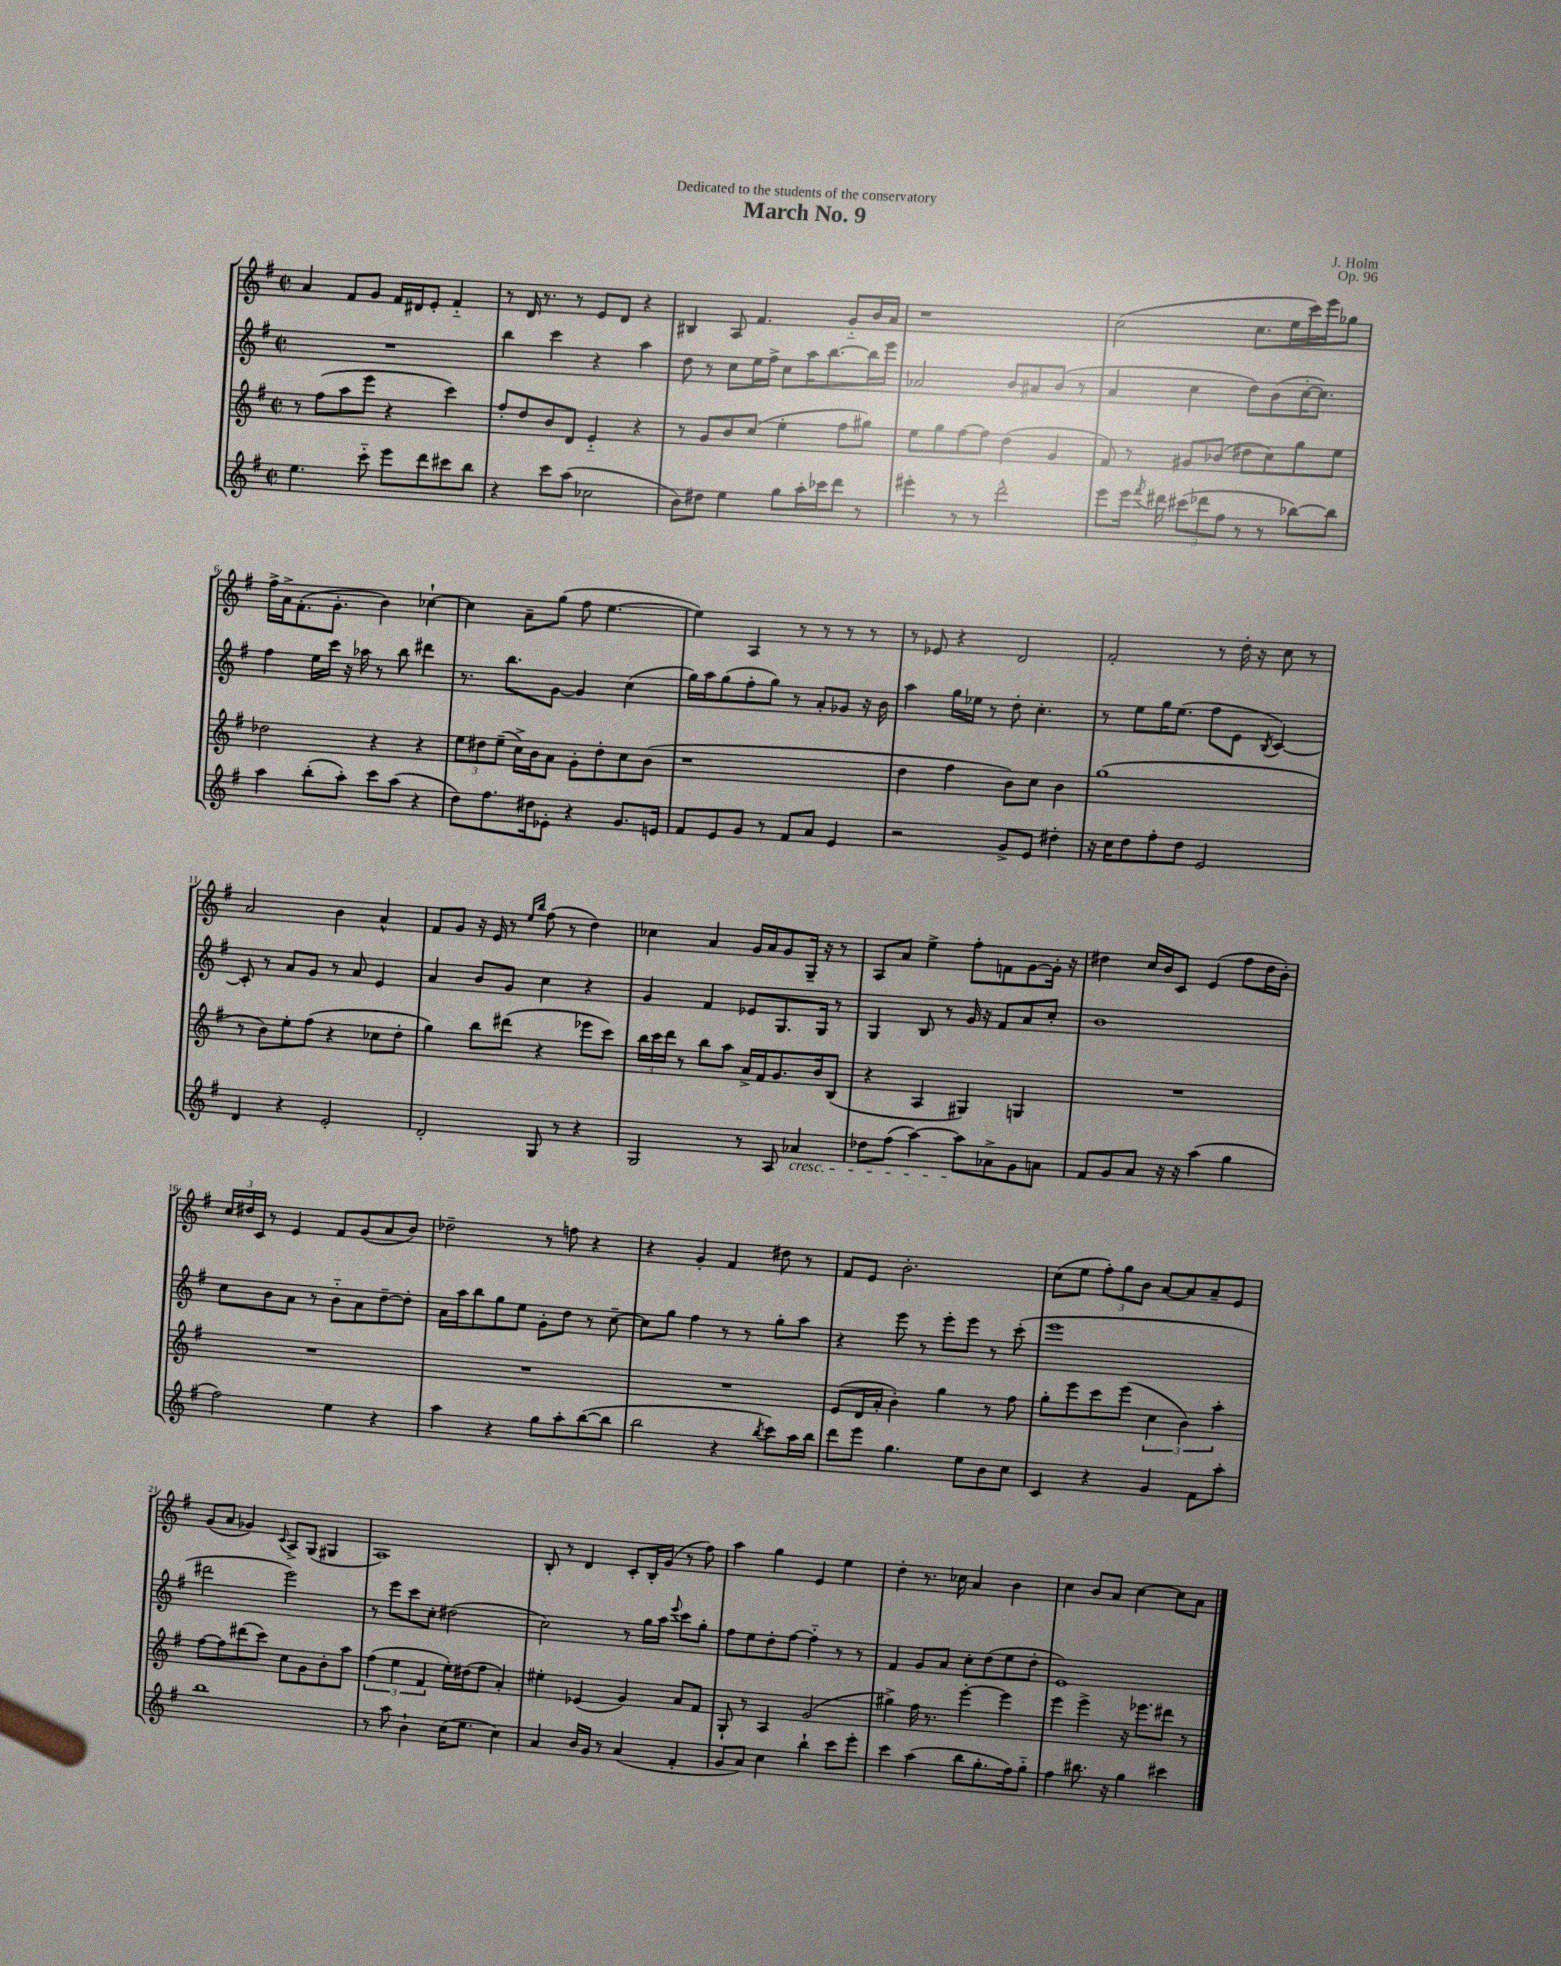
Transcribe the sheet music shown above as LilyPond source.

\header { title = "March No. 9" composer = "J. Holm" dedication = "Dedicated to the students of the conservatory" opus = "Op. 96" }
<<
\new StaffGroup <<
\new Staff = "s0" {
    \clef treble \key g \major \defaultTimeSignature \time 2/2
    \autoBeamOff a'4 fis'8[ g'8] fis'16[ dis'16 e'8]-. fis'4-_ |
    r8 d'16 r8. r8 e'8[ d'8] r4 |
    bis4 a8 fis'4. g'8[-_ b'16 a'16] |
    r1 |
    c''2( c''8.[ e''16 c'''16) e'''16 ges''8] |
    fis''16[-> a'16-> fis'8.-.( g'8.]-. b'4) ces''4~-! |
    ces''4 a'8[-- g''8]( fis''8 e''4.~ |
    e''4) a4 r8 r8 r8 r8 |
    r8 ees'8 r4 d'2 |
    fis'2-. r8 d''16-. r16 c''8 r8 |
    a'2 b'4 a'4-^ |
    fis'8[ g'8] r16 e'16 r8 \grace { e''16[ b''16] } fis''8( r8 d''4) |
    ces''4 a'4 g'16[ a'16 g'8 g16]-- r16 r8 |
    a8[ a'8] e''4-> fis''8[-. f'8 g'8~ g'16]-. r16 |
    dis''4 c''16[ b'16 c'8] e'4( fis''8[ dis''16 b'16]-.) |
    \tuplet 3/2 { c''16[ dis''16 c'16] } r8 e'4 fis'8[ g'8( a'8 b'8]) |
    des''2-- r8 f''8 r4 |
    r4 g'4-. fis'4 dis''8 r8 |
    fis'8[ e'8] b'2.-. |
    c''8[( e''8] \tuplet 3/2 { fis''8[-.) g''8 b'8] } a'8[~ a'8 a'8-- e'8] |
    g'8[( a'8] ges'4) \appoggiatura { c'8 } a8[-> g8]( gis4 |
    a1) |
    b8-. r8 d'4 c'8[-. b16-. g'16]( r8 fis''8) |
    a''4 g''4 e'4 e''4 |
    d''4-. r8. ces''16 a'4 b'4 |
    c''4 b'8[ a'8] c''4~ c''8[ a'8] \bar "|." |
}
\new Staff = "s1" {
    \clef treble \key g \major \defaultTimeSignature \time 2/2
    \autoBeamOff R1 |
    b''4 c'''4 r4 a''4 |
    d''8 r8 c''8[ e''16 fis''16]-> c''8[ a''16 b''8.~ b''16 e'''16] |
    aes'2 b'8[ ais'8 b'8]( r8 |
    a'4 c''4 d''8[) b'8( c''16~-. c''8.]) |
    fis''4 e''16[ c'''16] r16 aes''16 r8 b''8 dis'''4 |
    r8. b''8.[ g'8]~ g'4 c''4( |
    g''16[) a''16 g''8( fis''8-. g''8]) r8 a'8[-. ges'8] r16 b'16 |
    a''4 g''16[ ees''16] r8 d''8-. c''4.-. |
    r8 e''8[ g''16 e''8.]( fis''8[ e'8] \acciaccatura { b8 } c'4~) |
    c'8-. r8 a'8[ g'8] r8 a'8 e'4 |
    a'4 b'8[ g'8] c''4 r4 |
    g'4 fis'4 ees'8[ g8. g16] r8 |
    g4 b8 r8 g'16 r16 fis'8[ a'8 c''8]-. |
    b'1 |
    c''8[ b'8 a'8] r8 b'8[-_ a'8 d''8~-- d''8]-. |
    a'16[ a''16 b''8 g''8 e''8] g'8[-. d''8] r8 c''8~-- |
    c''8[ g''8] fis''4 r8 r8 g''8[-. a''8] |
    r4 e'''8 r8 e'''8[-. e'''8] r8 c'''8-.( |
    e'''1 |
    dis'''2 e'''2) |
    r8 e'''8[ c'''8 c''8]-. dis''2( |
    c''2) r8 g''16[ a''16] \appoggiatura { e'''8 } c'''8[ g''8]-. |
    fis''8[ e''8 d''8-. fis''8]~ fis''4-_ r8 r8 |
    fis'4 g'8[ a'8] c''8[-. d''8( e''8 d''8]-. |
    e'1) \bar "|." |
}
\new Staff = "s2" {
    \clef treble \key g \major \defaultTimeSignature \time 2/2
    \autoBeamOff r8 fis''8[( a''8 e'''8] r4 c'''4) |
    fis''8[-. d''8 b'8 d'8] e'4-_ r4 |
    r8 g'8[ b'8 c''8]( e''4-. fis''8[ gis''8]) |
    e''8[ g''8 fis''8~ fis''8] d''4( g'4 |
    fis'8) r8 gis'8[ bes'8]( dis''8[ c''8) g''8 e''8] |
    des''2 r4 r4 |
    \tuplet 3/2 { e''8[ dis''8 e''8]--( } c''16[->) b'16 a'8] g'8[-. dis''8-. c''8 b'8]( |
    r1 |
    d''4 fis''4 b'8[) c''8] b'4 |
    g''1( |
    r8 b'8[) e''8-. fis''8]( r4 ces''8[ d''8]-. |
    g''4) b''8[ dis'''8]( r4 ees'''8[ c'''8]) |
    \tuplet 3/2 { b''16[ c'''16 d'''16] } r8 b''8[ a''8] a'16[-> fis'16 g'8. b'16 b8]( |
    r4 a4 gis4) g4 |
    R1 |
    R1 |
    R1 |
    R1 |
    e'8[( d'16 a'16]-. b'4-.) g''4 r8 fis''8 |
    g''8[-. e'''8 c'''8 e'''8]( \tuplet 3/2 { c''4 b'4) a''4-. } |
    fis''8[~ fis''8 dis'''8( c'''8]) c''8[ g'8 b'8-. a''8] |
    \tuplet 3/2 { fis''4( e''4 fis'4 } e''16[-.) dis''16( fis''8] a'4-.) |
    eis''4-. ees'4( g'4) a'8[ fis'8] |
    g8-! r8 a4 g'2( |
    gis''4->) fis''16 r8. e'''4~-. e'''4 |
    e'''4 e'''4-> r16 ees'''8.[ dis'''8] r8 \bar "|." |
}
\new Staff = "s3" {
    \clef treble \key g \major \defaultTimeSignature \time 2/2
    \autoBeamOff e''4. c'''8-_ e'''8[ d'''8 cis'''8 b''8] |
    r4 c'''8[ a''8]( ces''2 |
    b'8[) dis''8] e''4 g''8[ a''16-. ces'''16 d'''8] r8 |
    eis'''4-. r8 r8 d'''2-^ |
    e'''8[ e'''16] \acciaccatura { fis'''8 } dis'''16 \tuplet 3/2 { cis'''8[( des'''8 fis''8] } r8 r8 bes''8[~) bes''8] |
    a''4 b''8[-.( a''8]-.) c'''8[ a''8]( r4 |
    d''8[) fis''8. dis''16 ees'8]-. r4 g'8.[ e'16] |
    fis'8[ e'8 g'8] r8 fis'8[ a'8] e'4 |
    r2 g'8[-> e'8] dis''4-. |
    r16 c''16[ d''8 fis''8-. d''8] e'2 |
    d'4 r4 e'2-. |
    d'2-. g8 r8 r4 |
    g2 r8 a8 aes'4\cresc |
    des''8[ fis''8]( a''4~) a''8[\! aes'8-> g'8 a'8] |
    fis'8[ g'8 a'8] r16 r16 a''4( g''4 |
    fis''2) e''4 r4 |
    a''4 r4 g''8[ a''8-. b''8~( b''8] |
    b''2 r4 \acciaccatura { b''8 } c'''8[) a''16 b''16] |
    d'''8[ e'''8] g''4. e''8[ b'8 c''8] |
    c'4 r4 g'4 fis'8[ a''8]-. |
    b''1 |
    r8 a''8 b'4-! c''16[( e''8.] c''4) |
    a'4 b'16[ g'16] r8 a'4( fis'4-. |
    g'8[ a'8]) c''4 b''4-! c'''8[ e'''8]-. |
    c'''4 a''4( b''8[ g''8.-. fis''16) g''8]-_ |
    fis''4 bis''8. r16 g''4 cis'''4 \bar "|." |
}
>>
>>
